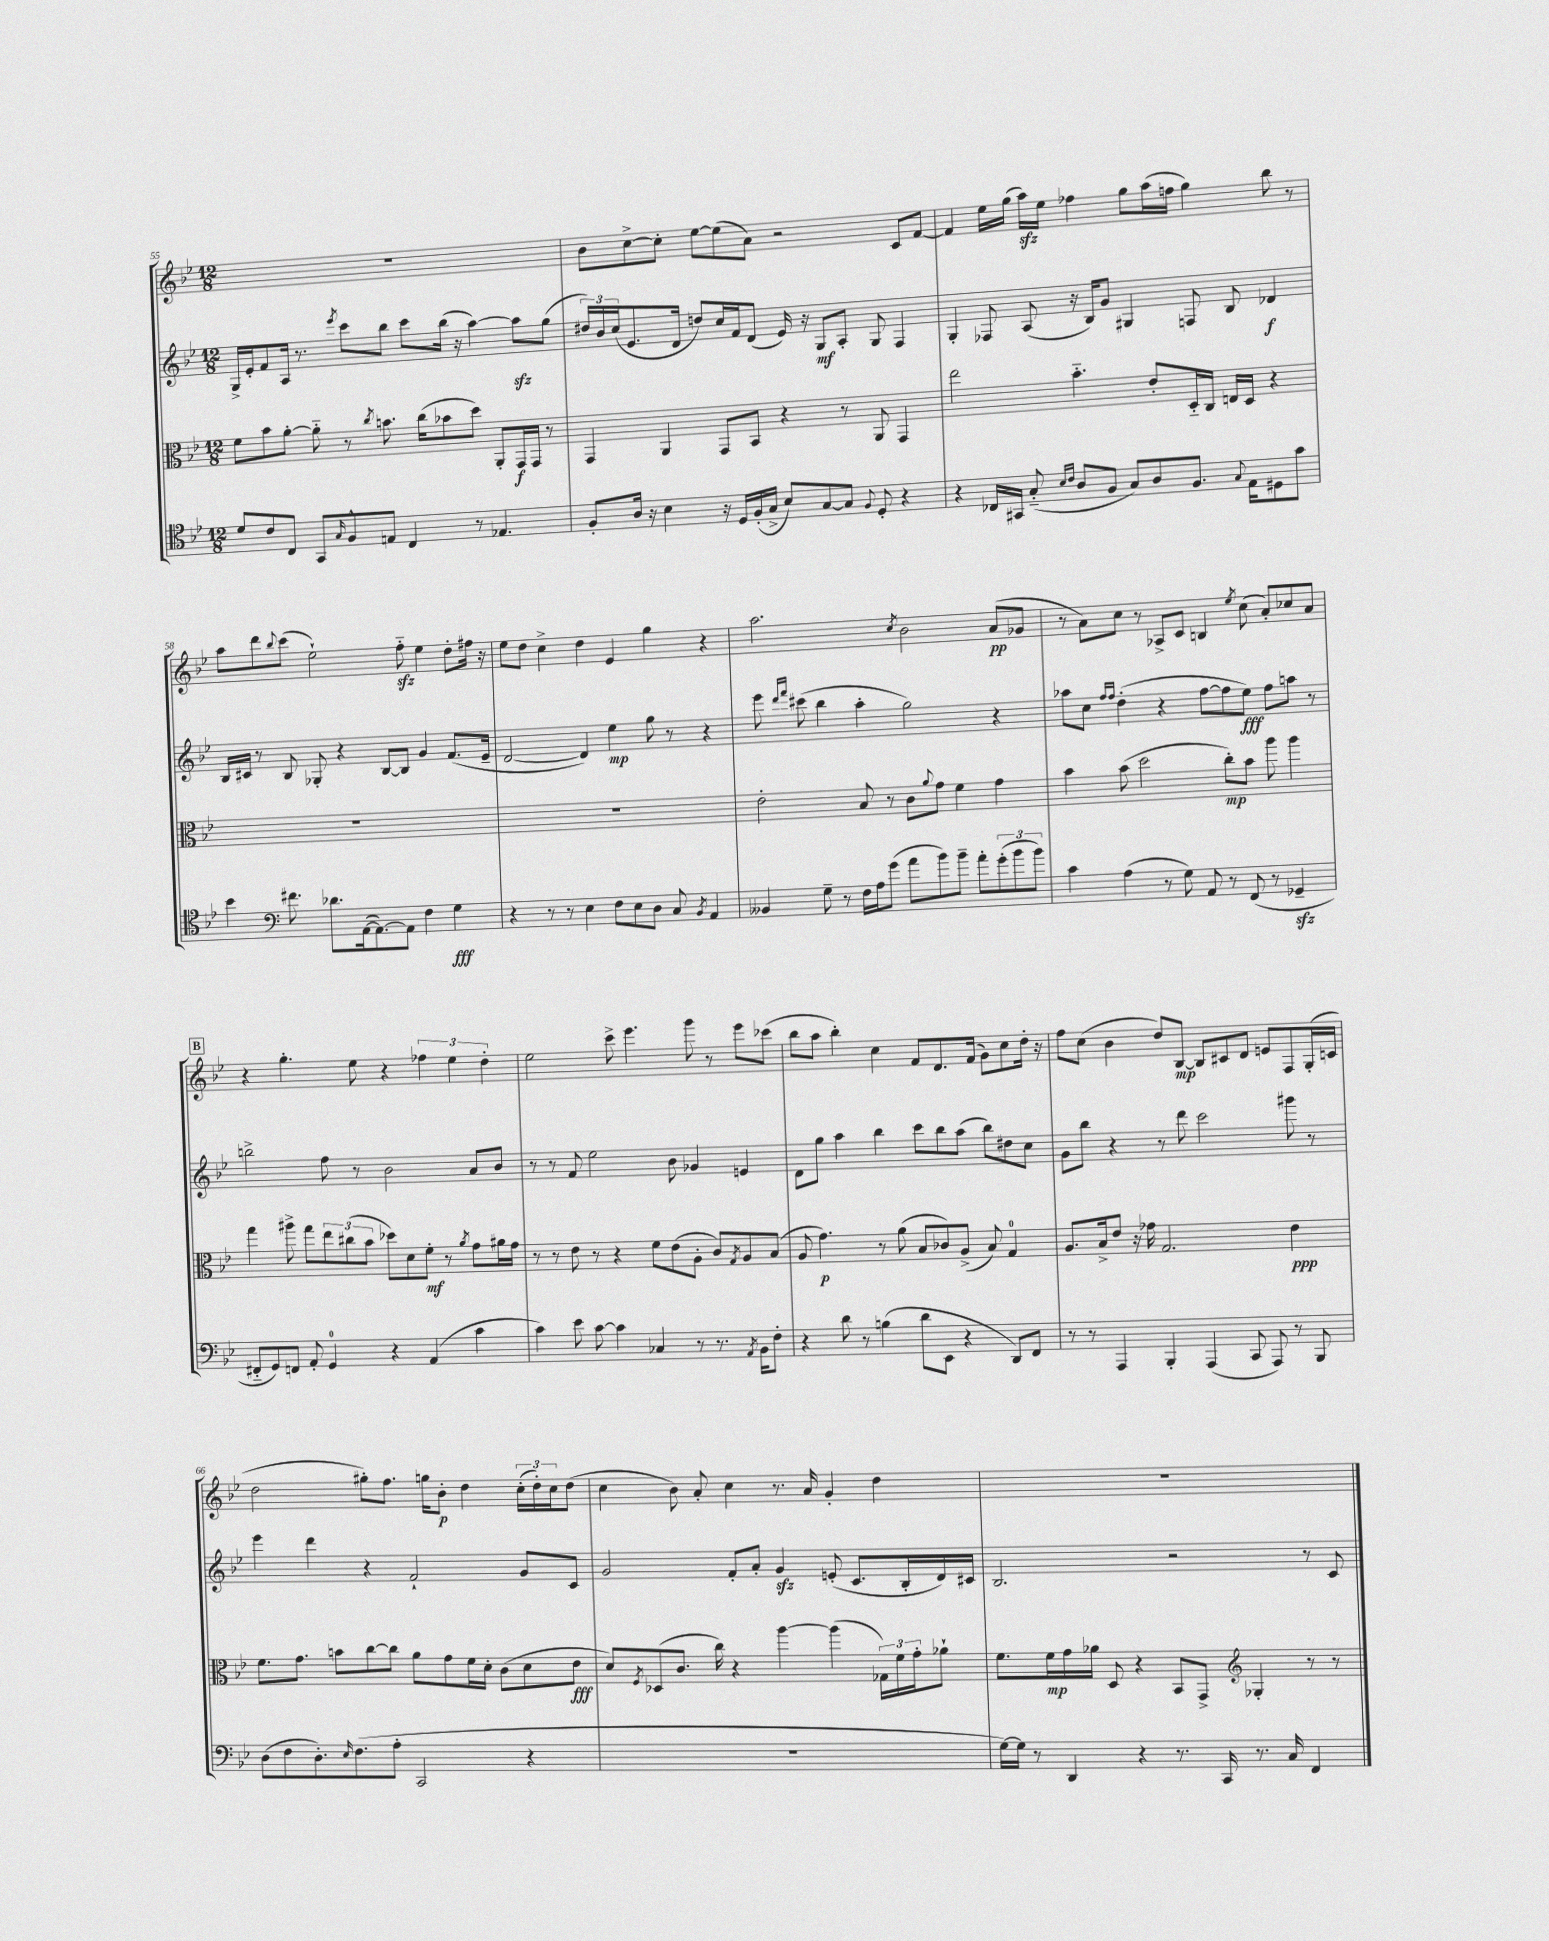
<<
\new StaffGroup <<
\new Staff = "s0" {
    \clef treble \key bes \major \numericTimeSignature \time 12/8
    R1. |
    bes'8 c''8~-> c''8-. ees''8~ ees''8( a'8) r2 c'8 f'8~ |
    f'4 ees''16 g''16( a''16\sfz) ees''16 fes''4 g''8 a''16( f''16 g''4) bes''8 r8 |
    a''8 d'''8 \appoggiatura { bes''8 } c'''8( ees''2-!) f''8-_\sfz ees''4 d''8-. fis''16 r16 |
    ees''8 d''8 c''4-> d''4 ees'4 g''4 r4 |
    a''2. \acciaccatura { c''8 } bes'2 a'8\pp( ges'8 |
    r8 a'8) c''8 r8 aes8-> c'8 b4 \acciaccatura { ees''8 } c''8( a'8-.) ces''8 a'8 |
    \mark \markup { \box "B" } r4 g''4.-. ees''8 r4 \tuplet 3/2 { fes''4 ees''4 d''4-. } |
    ees''2 c'''8-> ees'''4. g'''8 r8 ees'''8 ces'''8( |
    bes''8 a''8 bes''4-.) c''4 f'8 d'8. f'16( g'8) c''8 d''16-. r16 |
    f''8 c''8( bes'4 d''8) bes8~\mp bes8 cis'8 d'8 e'8 f8 g16-.( c'16 |
    d''2 gis''8-.) f''8. g''16 bes'8-.\p d''4 \tuplet 3/2 { c''16-.( d''16-.) c''16 } d''8( |
    c''4 bes'8) a'8-. c''4 r8. a'16 g'4-. d''4 |
    R1. \bar "|." |
}
\new Staff = "s1" {
    \clef treble \key bes \major \numericTimeSignature \time 12/8
    g16-> ees'16-. f'8 a16 r8. \acciaccatura { ees'''8 } c'''8 bes''8 c'''8 bes''16( r16 a''4~) a''8\sfz g''8( |
    \tuplet 3/2 { dis''16) bes'16 c''16( } ees'8. d'16 d''8) c''16 f'16 d'8( ees'16) r16 g8\mf a8-. g8 f4 |
    g4-. fes8 a8( r16 bes16) g'8 gis4 f8 bes8 des'4\f |
    bes16 cis'16 r8 bes8 ges8-. r4 bes8~ bes8 g'4 f'8.( ees'16-- |
    d'2~ d'4) ees''4\mp g''8 r8 r4 |
    ees'''8 \grace { d'''16 f'''16 } cis'''8( bes''4 a''4-. g''2) r4 |
    aes''8 c''8 \grace { f''16 f''16 } d''4-.( r4 f''8~ f''8 ees''8\fff) f''8 a''8 r8 |
    \mark \markup { \box "B" } b''2-> f''8 r8 bes'2 a'8 bes'8 |
    r8 r8 f'8 ees''2 bes'8 ges'4 e'4 |
    d'8 g''8 a''4 bes''4 c'''8 bes''8 a''8( bes''8) dis''8 c''8 |
    g'8 bes''8 r4 r8 d'''8 c'''2 gis'''8 r8 |
    ees'''4 d'''4 r4 f'2-! g'8 c'8 |
    g'2 f'8-. a'8-. g'4\sfz e'8-.( c'8. bes16-. d'16) cis'16 |
    bes2. r2 r8 c'8 \bar "|." |
}
\new Staff = "s2" {
    \clef alto \key bes \major \numericTimeSignature \time 12/8
    f'8 bes'8 a'8~-. a'8-_ r8 \acciaccatura { c''8 } b'8. c''16( bes'8 d''8) a,8-. g,16\f g,16 r8 |
    g,4 a,4 g,8 bes,8 r4 r8 a,8 g,4 |
    ees''2 bes'4.-_ ees'8-. d16-_ c16 e16 d16 r4 |
    R1. |
    R1. |
    ees'2-. bes8 r8 c'8 \appoggiatura { a'8 } g'8 f'4 g'4 |
    bes'4 bes'8( d''2 c''8-.\mp) bes'8 a''8 a''4 |
    \mark \markup { \box "B" } g''4 ais''8-> g''8 \tuplet 3/2 { ees''8 cis''8( bes'8 } des''8) d'8 f'8-.\mf r8 \acciaccatura { a'8 } g'8 ais'16 g'16 |
    r8 r8 ees'8 r8 r4 f'8 ees'8( a8-. c'8) \acciaccatura { g8 } a8 bes8( |
    a8 g'4.\p) r8 a'8( bes8 ces'8) a8->( bes8) g4-0 |
    a8. bes16-> ees'8 r16 ges'16 g2. ees'4\ppp |
    f'8. g'8. b'8 c''8~ c''8 a'8 g'8 f'16 d'16-. c'8( d'8 ees'8\fff |
    d'8) \acciaccatura { f8 } des8( c'8. c''16) r4 a''4~ a''4( \tuplet 3/2 { ges16) f'16 g'16-. } aes'8-! |
    f'8. f'16\mp g'16 aes'16 d8 r4 bes,8 g,8-> \clef treble ges4-. r8 r8 \bar "|." |
}
\new Staff = "s3" {
    \clef tenor \key bes \major \numericTimeSignature \time 12/8
    d'8 c'8 c8 g,8 \grace { g16 } f8-^ e8 c4 r8 ees4. |
    f8-. a16 r16 bes4 r16 d16 f16-.( g16-> bes8) g8~ g8 \appoggiatura { f8 } d8-. r4 |
    r4 ces16 gis,16 g8-_( \grace { bes16 c'16 } a8 f8 g8) a8 f8. \appoggiatura { g8 } ees16 dis8 g'8 |
    bes'4 \clef bass fis'8. des'8. a,16~( a,8.~) a,8 f4 g4\fff |
    r4 r8 r8 ees4 f8 ees8 d8 c8 \acciaccatura { bes,8 } a,4 |
    beses,4 g8-- r8 f16 a16 g'8( a'8 bes'8) bes'8-- a'8-. \tuplet 3/2 { g'8-.( bes'8 bes'8) } |
    c'4 a4( r8 g8) a,8 r8 f,8( r8 ges,4--\sfz |
    \mark \markup { \box "B" } fis,8-_ g,8) f,8 a,8-. g,4-0 r4 a,4( c'4 |
    c'4) ees'8 c'8~ c'4 ces4 r8 r8. \acciaccatura { a,8 } bes,16 f8-. |
    r4 d'8 r8 b4( d'8 ees,8 r4 d,8) f,8 |
    r8 r8 a,,4 bes,,4-. a,,4( c,8 a,,8) r8 bes,,8 |
    d8( f8 d8.-.) \grace { ees16 } f8.( a8-. c,2 r4 |
    R1. |
    g16~) g16 r8 d,4 r4 r8. c,16 r8. c16 f,4 \bar "|." |
}
>>
>>
\layout { \context { \Score currentBarNumber = #55 } }
